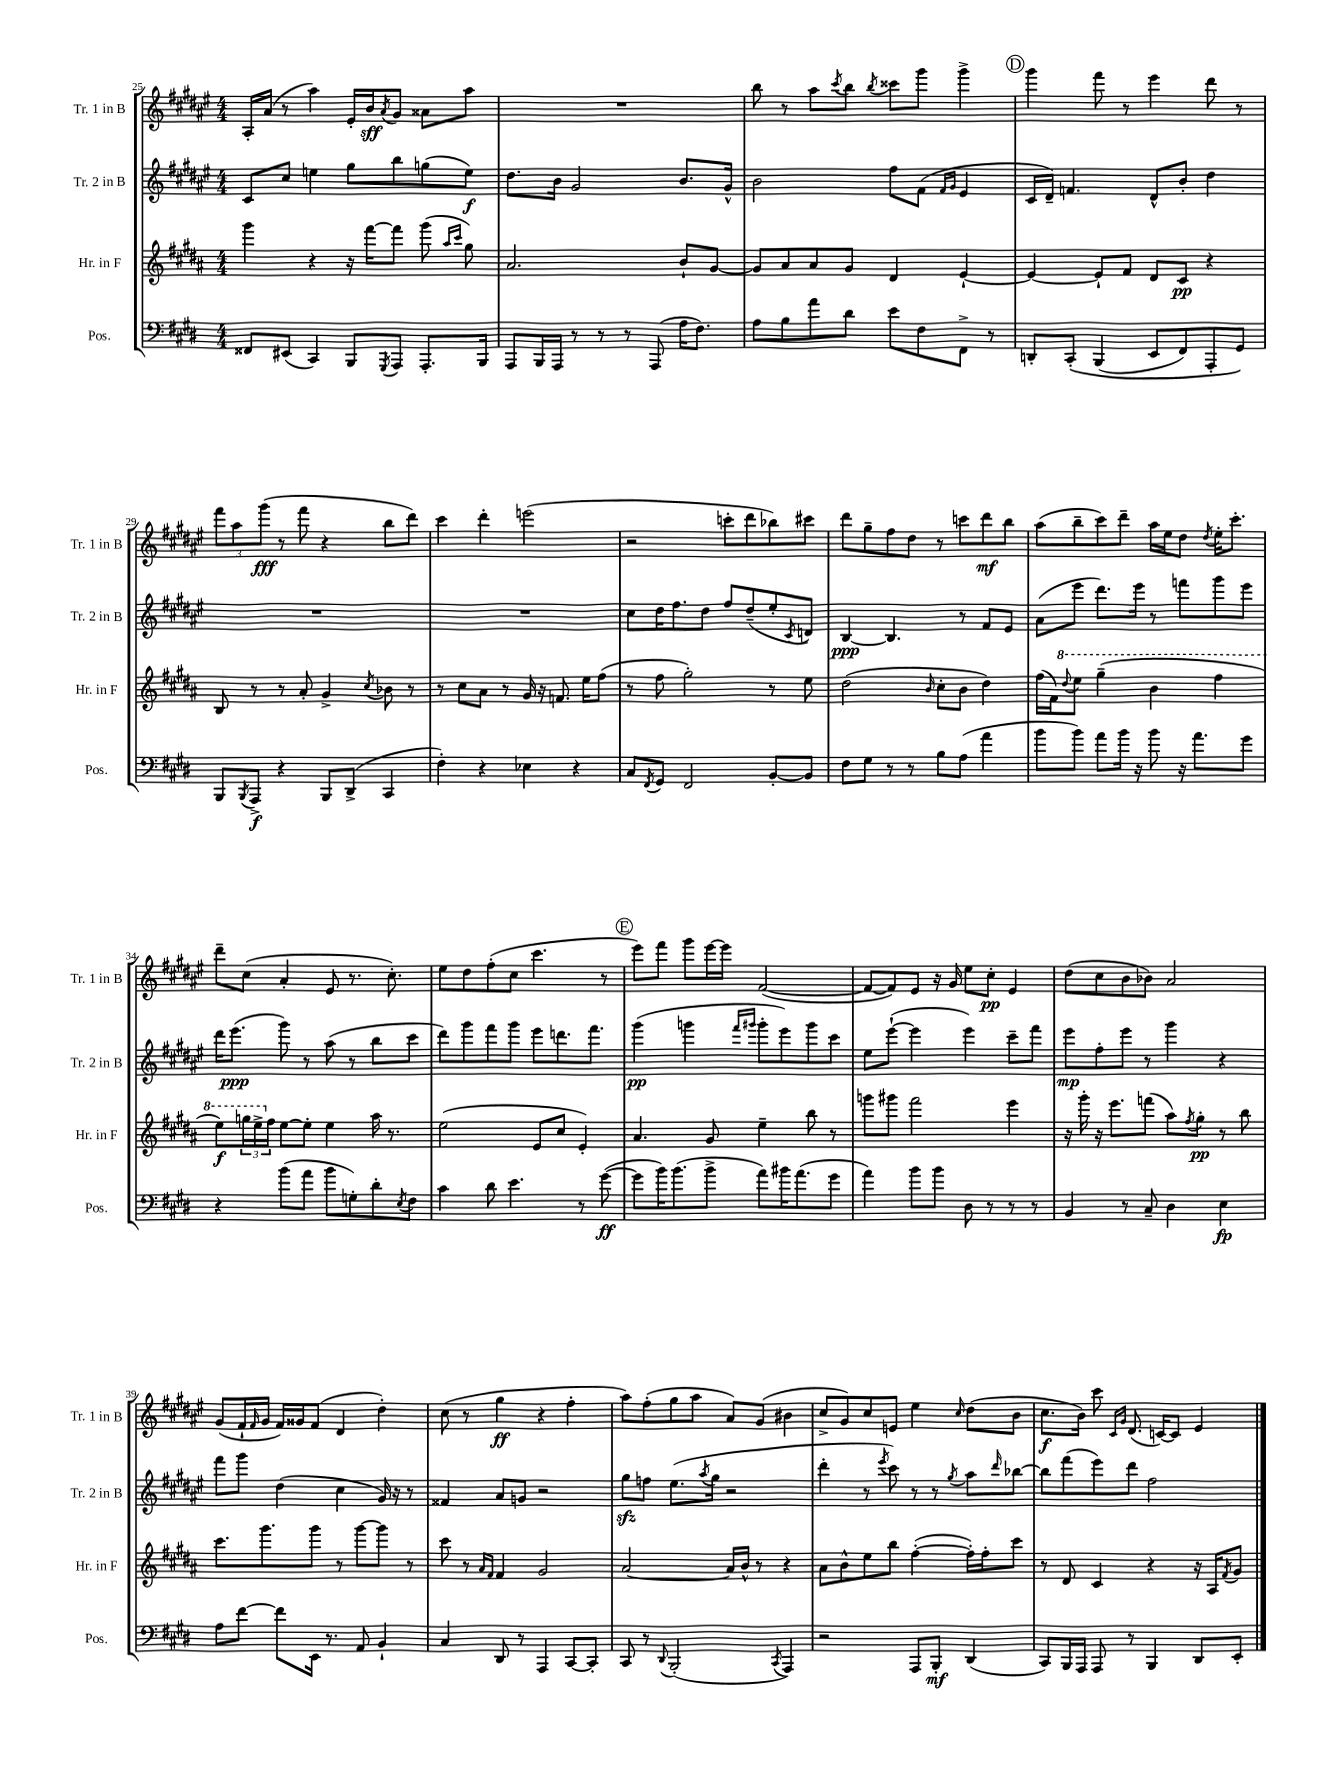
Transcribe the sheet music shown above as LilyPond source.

<<
\new StaffGroup <<
\new Staff = "s0" \with { instrumentName = "Tr. 1 in B" shortInstrumentName = "Tr. 1 in B" } {
    \clef treble \key fis \major \numericTimeSignature \time 4/4
    ais16-. ais'16( r8 ais''4) eis'16-. b'16\sff \acciaccatura { ais'8 } gis'8 aisis'8 ais''8 |
    R1 |
    b''8 r8 ais''8 \acciaccatura { cis'''8 } b''8 \acciaccatura { b''8 } cisis'''8 gis'''8 gis'''4-> |
    \mark \markup { \circle "D" } gis'''4 fis'''8 r8 eis'''4 dis'''8 r8 |
    \tuplet 3/2 { fis'''8 ais''8 gis'''8\fff( } r8 fis'''8 r4 b''8 dis'''8) |
    cis'''4 dis'''4-. e'''2( |
    r2 c'''8-. dis'''8 bes''8) cis'''8 |
    dis'''8 gis''8-- fis''8 dis''8 r8 c'''8 dis'''8\mf b''8 |
    ais''8( b''8-- cis'''8) dis'''8-- ais''16 eis''16 dis''8 \acciaccatura { dis''8 } eis''16-. cis'''8.-. |
    dis'''8-- cis''8( ais'4-. eis'8 r8. cis''8.-.) |
    eis''8 dis''8 fis''8-.( cis''8 cis'''4. r8 |
    \mark \markup { \circle "E" } eis'''8) fis'''8 gis'''8 eis'''16~ eis'''16 fis'2~( |
    fis'8~ fis'8) eis'8 r16 gis'16 eis''8 cis''8-.\pp eis'4 |
    dis''8( cis''8 b'8 bes'8) ais'2 |
    gis'8( fis'16-! \grace { fis'16 } gis'16 fis'16) gisis'16 fis'8( dis'4 dis''4-.) |
    cis''8( r8 gis''4\ff r4 fis''4-. |
    ais''8) fis''8-.( gis''8 ais''8 ais'8) gis'8( bis'4 |
    cis''8-> gis'8) cis''8 e'8 eis''4 \grace { cis''16 } dis''8( b'8 |
    cis''8.\f b'16) cis'''8 \grace { cis'16 gis'16 } dis'8.( c'16~) c'8 eis'4 \bar "|." |
}
\new Staff = "s1" \with { instrumentName = "Tr. 2 in B" shortInstrumentName = "Tr. 2 in B" } {
    \clef treble \key fis \major \numericTimeSignature \time 4/4
    cis'8 cis''8 e''4 gis''8 b''8 g''8( e''8\f) |
    dis''8. b'16 gis'2 b'8. gis'16-^ |
    b'2 fis''8 fis'8( \grace { fis'16 gis'16 } eis'4 |
    \mark \markup { \circle "D" } cis'16 dis'16--) f'4. dis'8-^ b'8-. dis''4 |
    R1 |
    R1 |
    cis''8 dis''16 fis''8. dis''8 fis''8 dis''8--( eis''8-. \acciaccatura { cis'8 } d'8) |
    b4~\ppp b4. r8 fis'8 eis'8 |
    ais'8( eis'''8 dis'''8.) eis'''16 r8 f'''8 gis'''8 eis'''8 |
    dis'''16 eis'''8.\ppp( gis'''8) r8 ais''8( r8 b''8 cis'''8 |
    dis'''8) gis'''8 fis'''8 gis'''8 eis'''8 d'''8. fis'''8. |
    \mark \markup { \circle "E" } gis'''4\pp( g'''4 \grace { fis'''16 gis'''16 } gis'''8-. eis'''8) gis'''8 cis'''8 |
    eis''8 eis'''8~-!( eis'''4 eis'''4) cis'''8-- fis'''8 |
    eis'''8\mp fis''8-. eis'''8 r8 gis'''4 r4 |
    fis'''8 gis'''8 dis''4( cis''4 gis'16) r16 r8 |
    fisis'4 ais'8 g'8 r2 |
    gis''8\sfz f''8 eis''8.( \acciaccatura { ais''8 } gis''16 r2 |
    dis'''4-. r8 \acciaccatura { eis'''8 } cis'''8) r8 r8 \acciaccatura { gis''8 } ais''8 \grace { dis'''16 } bes''8~ |
    bes''8 fis'''8( eis'''8) dis'''8 fis''2 \bar "|." |
}
\new Staff = "s2" \with { instrumentName = "Hr. in F" shortInstrumentName = "Hr. in F" } {
    \clef treble \key b \major \numericTimeSignature \time 4/4
    gis'''4 r4 r16 fis'''16~ fis'''8 gis'''8( \grace { ais''16 cis'''16 } gis''8) |
    ais'2. b'8-! gis'8~ |
    gis'8 ais'8 ais'8 gis'8 dis'4 e'4~-! |
    \mark \markup { \circle "D" } e'4~ e'8-! fis'8 dis'8 cis'8\pp r4 |
    b8 r8 r8 ais'8-. gis'4-> \acciaccatura { cis''8 } bes'8 r8 |
    r8 cis''8 ais'8 r8 gis'16 r16 f'8. e''16 fis''8( |
    r8 fis''8 gis''2-.) r8 e''8 |
    dis''2( \grace { b'16 } cis''8-. b'8 dis''4) |
    fis''16( fis'16) \ottava #1 \appoggiatura { dis'''8 } e'''8 gis'''4--( b''4 fis'''4 |
    e'''8\f) \tuplet 3/2 { g'''16 e'''16-> \ottava #0 fis''16 } e''8~ e''8-. e''4 ais''16 r8. |
    e''2( e'8 cis''8 e'4-.) |
    \mark \markup { \circle "E" } ais'4. gis'8 e''4-- b''8 r8 |
    g'''8 gis'''8 fis'''2 e'''4 |
    r16 gis'''16-. r16 e'''8. f'''8( ais''8) \acciaccatura { fis''8 } gis''8-.\pp r8 b''8 |
    cis'''8. gis'''8. gis'''8 r8 gis'''8~ gis'''8 r8 |
    cis'''8 r8 \grace { ais'16 fis'16 } fis'4 gis'2 |
    ais'2~ ais'16 b'16-^ r8 r4 |
    ais'8 b'8-^ e''8 b''8 fis''4~-.( fis''16-.) fis''16-. cis'''8 |
    r8 dis'8 cis'4 r4 r16 ais16 \acciaccatura { fis'8 } gis'8 \bar "|." |
}
\new Staff = "s3" \with { instrumentName = "Pos." shortInstrumentName = "Pos." } {
    \clef bass \key e \major \numericTimeSignature \time 4/4
    fisis,8 eis,8( cis,4) b,,8 \acciaccatura { gis,,8 } a,,8 a,,8.-. b,,16 |
    a,,8 b,,16 a,,16 r8 r8 r8 a,,8( a16 fis8.) |
    a8 b8 a'8 dis'8 e'8 fis8 fis,8-> r8 |
    \mark \markup { \circle "D" } d,8-. cis,8-.\( b,,4( e,8 fis,8) a,,8-. gis,8\) |
    b,,8 \acciaccatura { b,,8 } a,,8->\f r4 b,,8 dis,8->( cis,4 |
    fis4-.) r4 ees4 r4 |
    cis8 \acciaccatura { fis,8 } gis,8 fis,2 b,8~-. b,8 |
    fis8 gis8 r8 r8 b8 a8( a'4 |
    b'8 b'8) a'8 b'16 r16 b'8 r16 a'8. gis'8 |
    r4 b'8( a'8 b'8 g8-.) dis'8-. \acciaccatura { e8 } fis8 |
    cis'4 dis'8 e'4. r8 gis'8~\ff( |
    \mark \markup { \circle "E" } gis'8 b'16) b'8.( b'8-> a'8) bis'16 a'8.( gis'8 |
    a'4) b'8 b'8 dis8 r8 r8 r8 |
    b,4 r8 cis8-- dis4 e4\fp |
    a8 fis'8~ fis'8 e,16 r8. a,8 b,4-! |
    cis4 dis,8 r8 a,,4 cis,8~ cis,8-. |
    cis,8 r8 \appoggiatura { dis,8 } b,,2-.( \acciaccatura { cis,8 } a,,4) |
    r2 a,,8 b,,8-.\mf dis,4( |
    cis,8) b,,16 a,,16 a,,8 r8 b,,4 dis,8 e,8-. \bar "|." |
}
>>
>>
\layout { \context { \Score currentBarNumber = #25 } }
